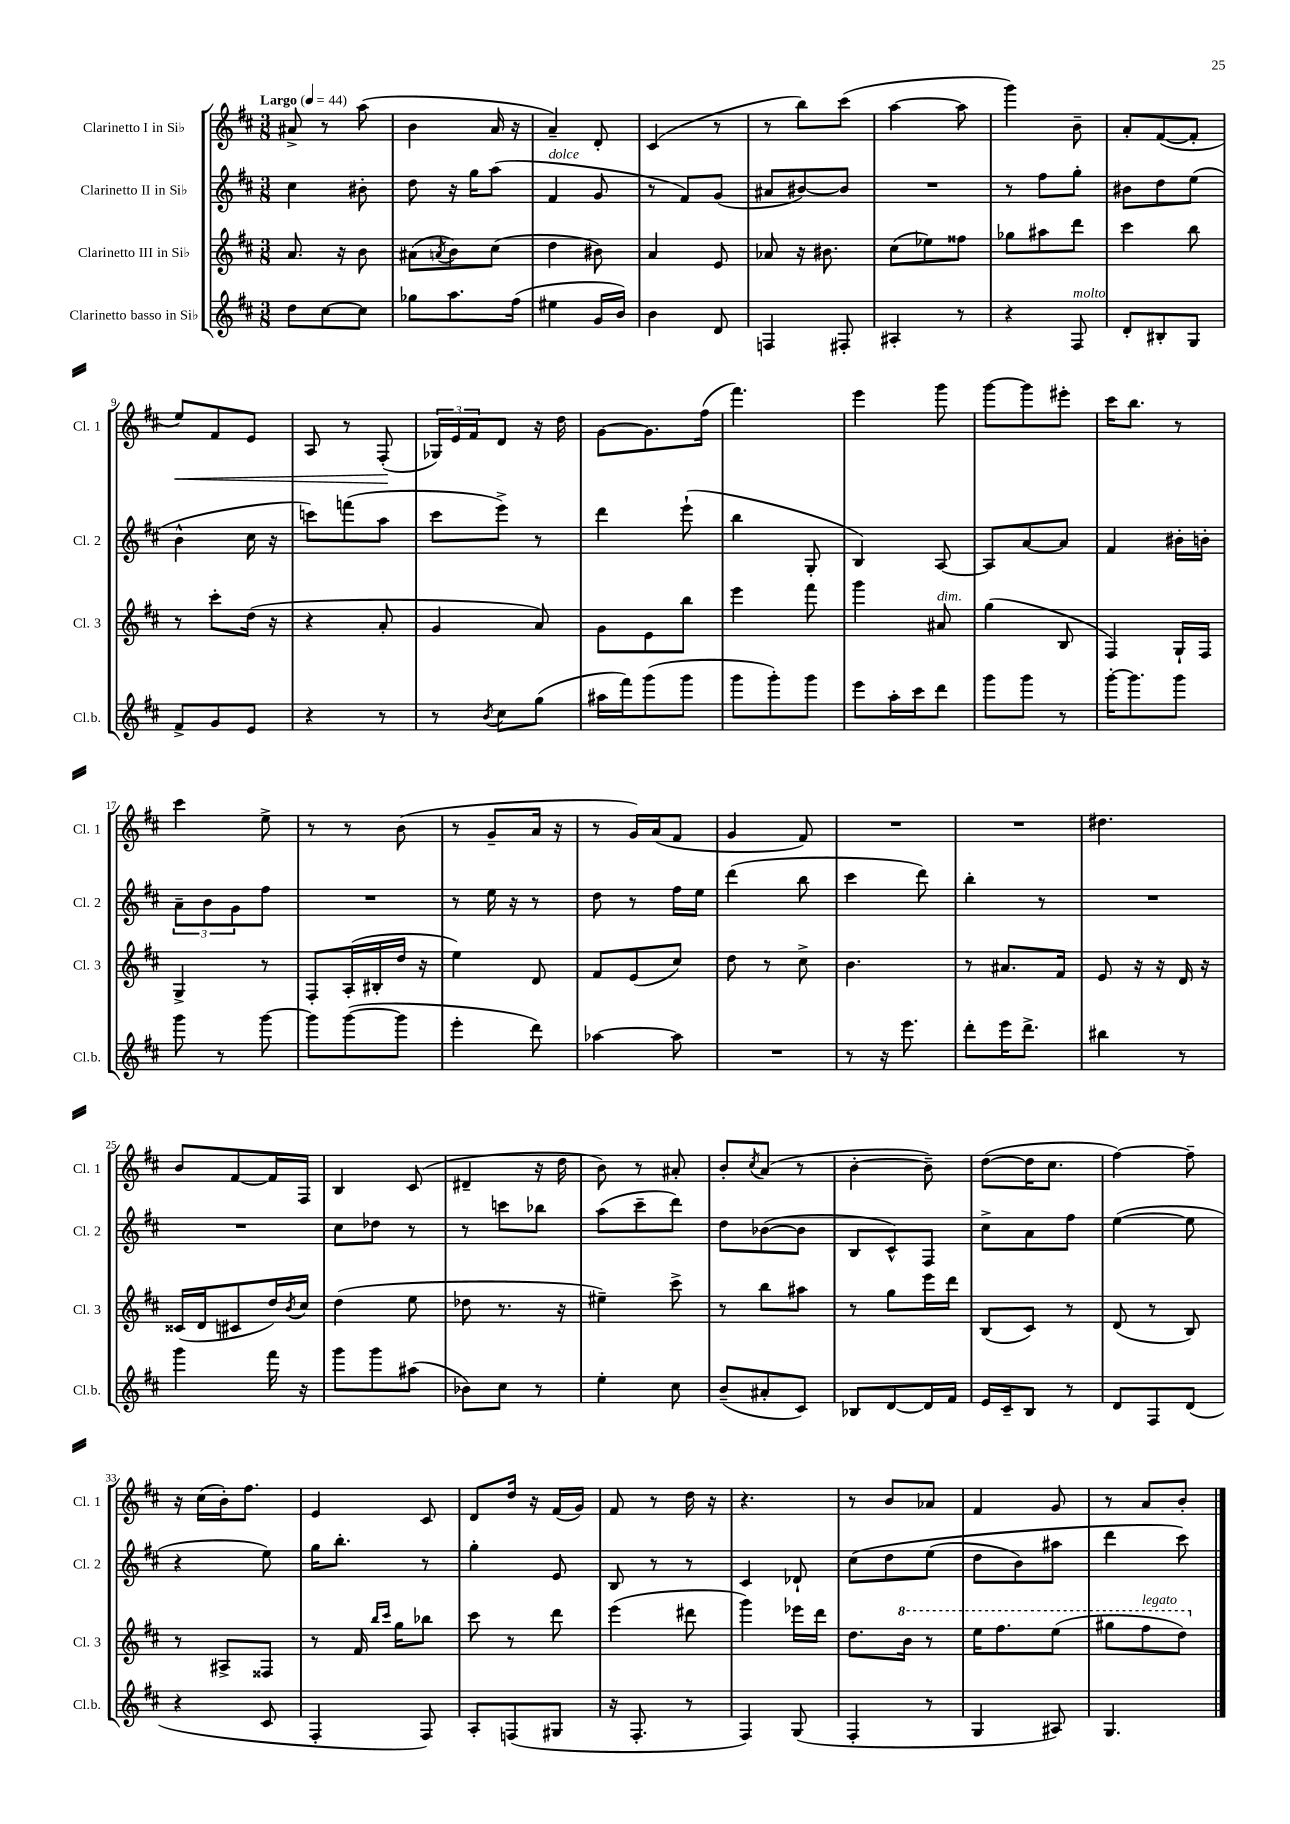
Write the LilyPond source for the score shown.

<<
\new StaffGroup <<
\new Staff = "s0" \with { instrumentName = "Clarinetto I in Sib" shortInstrumentName = "Cl. 1" } {
    \clef treble \key d \major \numericTimeSignature \time 3/8 \tempo "Largo" 4 = 44
    ais'8-> r8 a''8( |
    b'4 a'16 r16 |
    a'4--) d'8-. |
    cis'4( r8 |
    r8 b''8) cis'''8( |
    a''4~ a''8 |
    g'''4) b'8-- |
    a'8-. fis'8~( fis'8-. |
    e''8\<) fis'8 e'8 |
    a8 r8 fis8-.\!( |
    \tuplet 3/2 { ges16) e'16 fis'16 } d'8 r16 d''16 |
    g'8~ g'8. fis''16( |
    fis'''4.) |
    e'''4 g'''8 |
    g'''8~ g'''8 eis'''8-. |
    cis'''16 b''8. r8 |
    cis'''4 e''8-> |
    r8 r8 b'8( |
    r8 g'8-- a'16 r16 |
    r8 g'16) a'16( fis'8 |
    g'4 fis'8) |
    R4. |
    R4. |
    dis''4. |
    b'8 fis'8~ fis'16 fis16 |
    b4 cis'8( |
    dis'4-- r16 d''16 |
    b'8) r8 ais'8-. |
    b'8-. \acciaccatura { cis''8 } a'8( r8 |
    b'4~-. b'8--) |
    d''8~( d''16 cis''8. |
    fis''4~) fis''8-- |
    r16 cis''16( b'16-.) fis''8. |
    e'4 cis'8 |
    d'8 d''16 r16 fis'16( g'16) |
    fis'8 r8 d''16 r16 |
    r4. |
    r8 b'8 aes'8 |
    fis'4 g'8 |
    r8 a'8 b'8-. \bar "|." |
}
\new Staff = "s1" \with { instrumentName = "Clarinetto II in Sib" shortInstrumentName = "Cl. 2" } {
    \clef treble \key d \major \numericTimeSignature \time 3/8
    cis''4 bis'8-. |
    d''8 r16 g''16 a''8( |
    fis'4^\markup { \italic "dolce" } g'8 |
    r8 fis'8) g'8( |
    ais'8 bis'8~) bis'8 |
    R4. |
    r8 fis''8 g''8-. |
    bis'8 d''8 e''8( |
    b'4-^ cis''16 r16 |
    c'''8) f'''8( a''8 |
    cis'''8 e'''8->) r8 |
    d'''4 e'''8-!( |
    b''4 g8-. |
    b4) a8~ |
    a8 a'8~ a'8 |
    fis'4 bis'16-. b'16-. |
    \tuplet 3/2 { a'8-- b'8 g'8 } fis''8 |
    R4. |
    r8 e''16 r16 r8 |
    d''8 r8 fis''16 e''16 |
    d'''4( b''8 |
    cis'''4 d'''8) |
    b''4-. r8 |
    R4. |
    R4. |
    cis''8 des''8 r8 |
    r8 c'''8 bes''8 |
    a''8( cis'''8-- d'''8) |
    d''8 bes'8~( bes'8 |
    b8 cis'8-^) fis8 |
    cis''8-> a'8 fis''8 |
    e''4~( e''8 |
    r4 e''8) |
    g''16 b''8.-. r8 |
    g''4-. e'8 |
    b8 r8 r8 |
    cis'4 des'8-! |
    cis''8\( d''8 e''8( |
    d''8 b'8) ais''8 |
    d'''4 cis'''8\) \bar "|." |
}
\new Staff = "s2" \with { instrumentName = "Clarinetto III in Sib" shortInstrumentName = "Cl. 3" } {
    \clef treble \key d \major \numericTimeSignature \time 3/8
    a'8. r16 b'8 |
    ais'8( \acciaccatura { a'8 } b'8) cis''8( |
    d''4 bis'8) |
    a'4 e'8 |
    aes'8 r16 bis'8. |
    cis''8( ees''8) fisis''8 |
    ges''8 ais''8 d'''8 |
    cis'''4 b''8 |
    r8 cis'''8-. d''16( r16 |
    r4 a'8-. |
    g'4 a'8) |
    g'8 e'8 b''8 |
    e'''4 fis'''8 |
    g'''4 ais'8^\markup { \italic "dim." } |
    g''4( b8 |
    fis4) g16-! fis16 |
    g4-> r8 |
    fis8-. a16-.( bis16-. d''16 r16 |
    e''4) d'8 |
    fis'8 e'8( cis''8) |
    d''8 r8 cis''8-> |
    b'4. |
    r8 ais'8. fis'16 |
    e'8 r16 r16 d'16 r16 |
    cisis'16( d'16 cis'8 d''16) \acciaccatura { b'8 } cis''16 |
    d''4( e''8 |
    des''8 r8. r16 |
    eis''4--) cis'''8-> |
    r8 b''8 ais''8 |
    r8 g''8 e'''16 d'''16 |
    b8( cis'8) r8 |
    d'8( r8 b8) |
    r8 ais8-> fisis8 |
    r8 fis'16 \grace { b''16 cis'''16 } g''16 bes''8 |
    cis'''8 r8 d'''8 |
    e'''4( dis'''8 |
    g'''4) ees'''16 d'''16 |
    d''8. \ottava #1 b''16 r8 |
    e'''16 fis'''8. e'''8( |
    gis'''8 fis'''8^\markup { \italic "legato" } d'''8) \ottava #0 \bar "|." |
}
\new Staff = "s3" \with { instrumentName = "Clarinetto basso in Sib" shortInstrumentName = "Cl.b." } {
    \clef treble \key d \major \numericTimeSignature \time 3/8
    d''8 cis''8~ cis''8 |
    ges''8 a''8. fis''16( |
    eis''4 g'16 b'16) |
    b'4 d'8 |
    f4 fis8-. |
    ais4-. r8 |
    r4 fis8^\markup { \italic "molto" } |
    d'8-. bis8-. g8 |
    fis'8-> g'8 e'8 |
    r4 r8 |
    r8 \acciaccatura { b'8 } cis''8 g''8( |
    ais''16 fis'''16) g'''8( g'''8 |
    g'''8 g'''8-.) g'''8 |
    e'''8 a''16-. cis'''16 d'''8 |
    g'''8 g'''8 r8 |
    g'''16~-. g'''8. g'''8 |
    g'''8 r8 g'''8~ |
    g'''8 g'''8~( g'''8 |
    e'''4-. d'''8) |
    aes''4~ aes''8 |
    R4. |
    r8 r16 e'''8. |
    d'''8-. e'''16 d'''8.-> |
    bis''4 r8 |
    g'''4 fis'''16 r16 |
    g'''8 g'''8 ais''8( |
    bes'8) cis''8 r8 |
    e''4-. cis''8 |
    b'8--( ais'8-. cis'8) |
    bes8 d'8~ d'16 fis'16 |
    e'16 cis'16-- b8 r8 |
    d'8 fis8 d'8( |
    r4 cis'8 |
    fis4-. fis8) |
    a8-. f8( gis8 |
    r16 fis8.-. r8 |
    fis4) g8( |
    fis4-. r8 |
    g4 ais8) |
    g4. \bar "|." |
}
>>
>>
